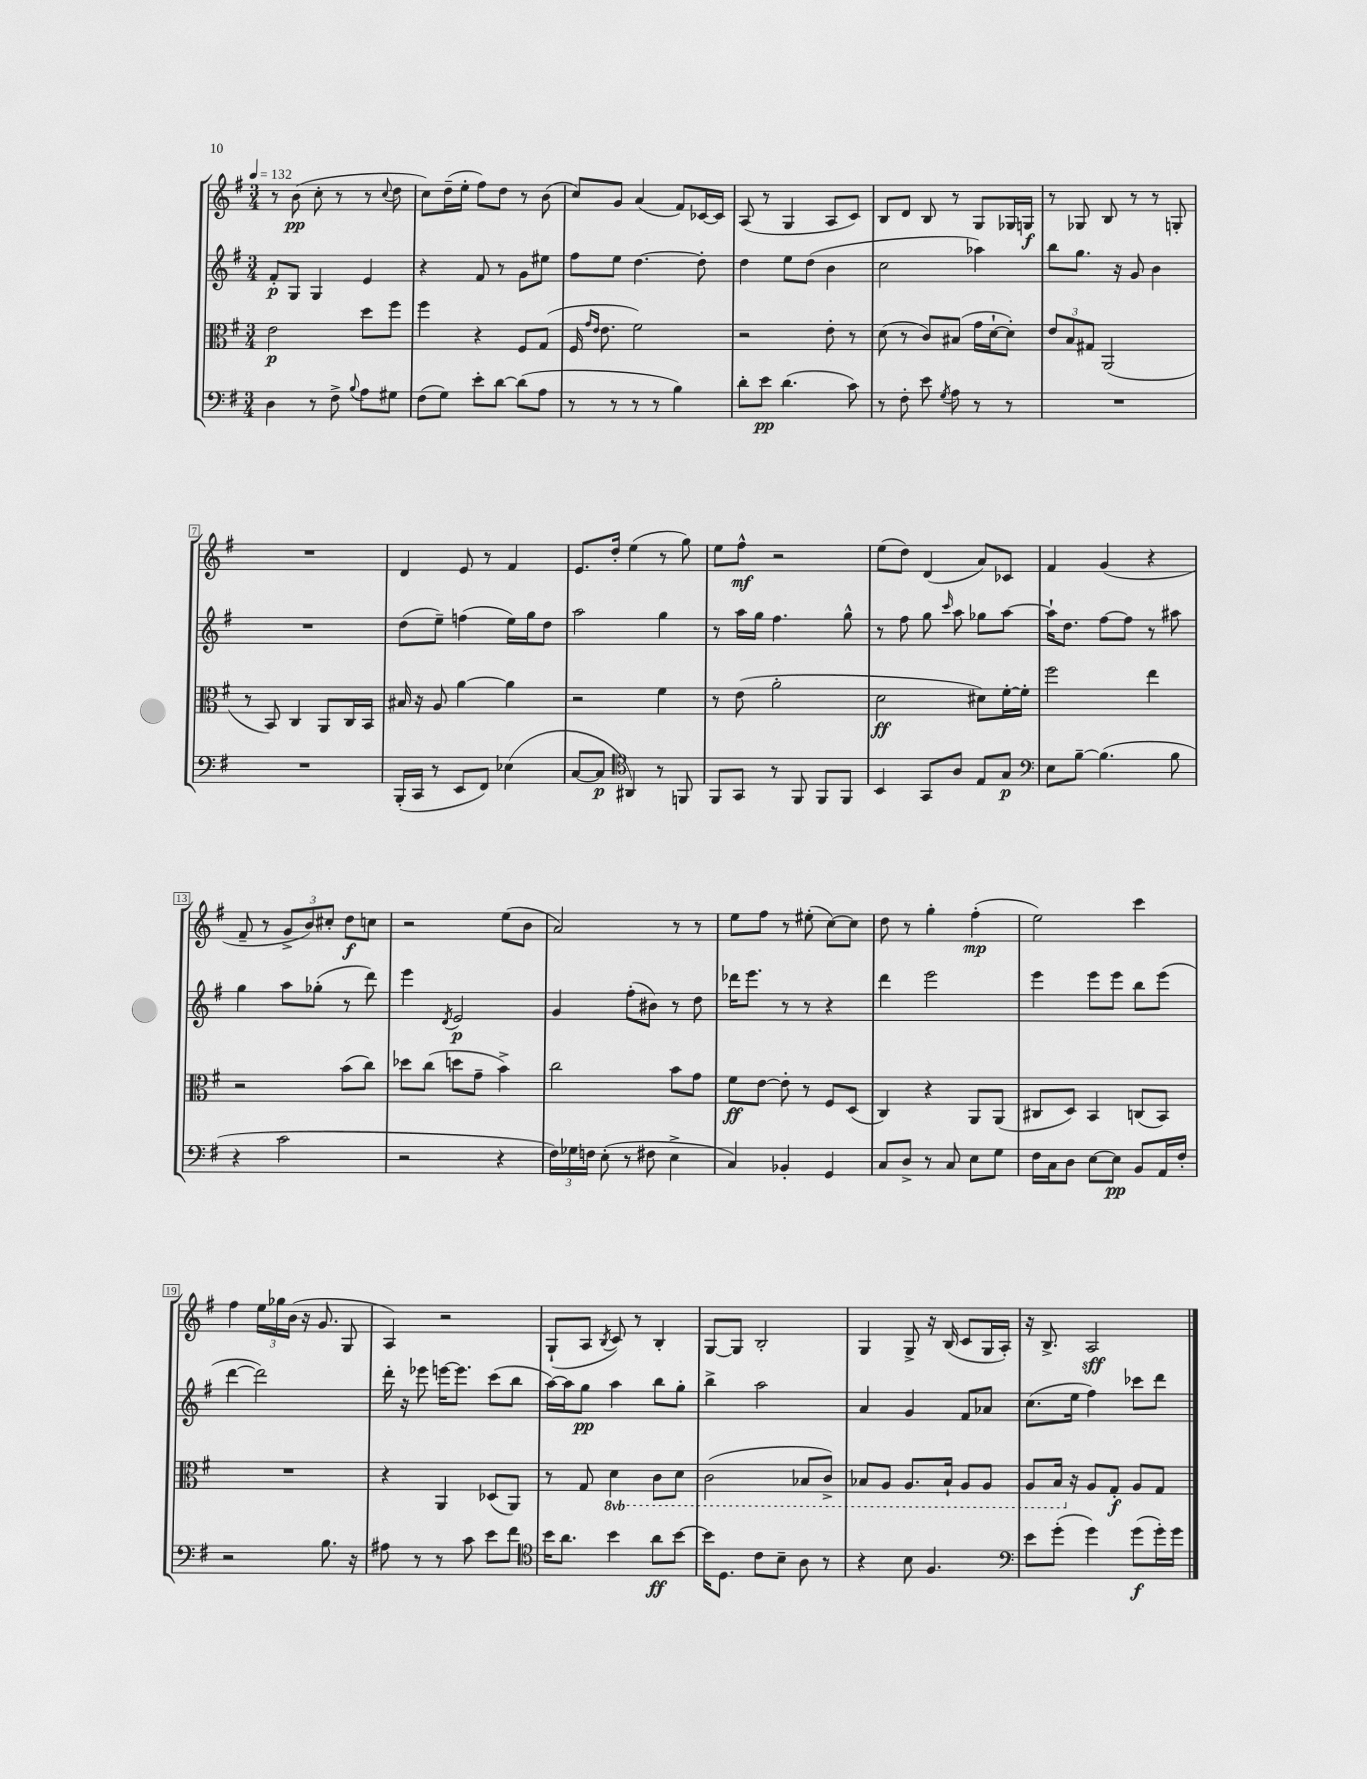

**kern	**kern	**kern	**kern
*staff4	*staff3	*staff2	*staff1
*clefF4	*clefC3	*clefG2	*clefG2
*k[f#]	*k[f#]	*k[f#]	*k[f#]
*M3/4	*M3/4	*M3/4	*M3/4
*MM132	*MM132	*MM132	*MM132
4D	2e	8f#'	8r
.	.	8G	(8b
8r	.	4G	8cc'
8F#^	.	.	8r
8qqB	.	.	.
8A	8dd	4e	8r
.	.	.	8qqcc
8G#	8ff#	.	8dd
=	=	=	=
(8F#	4ff#	4r	8cc)
8G)	.	.	(16dd~
.	.	.	16ee'
8e'	4r	8f#	8ff#)
[8d	.	8r	8dd
(8d]	8F#	8g	8r
8A	(8G	8ee#	(8b
=	=	=	=
8r	16F#	8ff#	8cc)
.	16qqg	.	.
.	16qqe	.	.
.	8.e	.	.
8r	.	8ee	8g
8r	2f#)	[4.dd	(4a
8r	.	.	.
4B)	.	.	8f#)
.	.	8dd']	[16c-
.	.	.	16c-]
=	=	=	=
8d'	2r	4dd	(8A
8e	.	.	8r
(4.d	.	8ee	4G
.	.	(8dd	.
.	8e'	4b	8A
8c)	8r	.	8c)
=	=	=	=
8r	(8d	2cc	8B
8F#'	8r	.	8d
8e	8c)	.	8B
8qG	.	.	.
8A	(8B#	.	8r
8r	16g	4aa-)	8G
.	[16d`	.	.
8r	8d'])	.	16G-
.	.	.	16G
=	=	=	=
2.r	12e	8bb	8r
.	12B	.	.
.	.	8.gg	8G-
.	12G#	.	.
.	(2AA	.	8B
.	.	16r	.
.	.	8g	8r
.	.	4b	8r
.	.	.	8G'
=	=	=	=
2.r	8r	2.r	2.r
.	8BB)	.	.
.	4C	.	.
.	8AA	.	.
.	16C	.	.
.	16BB	.	.
=	=	=	=
(16BBB'	16B#	(8dd	4d
16CC	16r	.	.
8r	8A	8ee~)	.
8EE	[4a	(4ff	8e
8FF#)	.	.	8r
(4E-	4a]	16ee)	4f#
.	.	16gg	.
.	.	8dd	.
=	=	=	=
[8C	2r	2aa	8.e
8C]	.	.	.
.	.	.	16dd'
*clefC4	*	*	*
4AA#)	.	.	(4ee
8r	4f#	4gg	8r
8FF	.	.	8gg)
=	=	=	=
8FF#	8r	8r	8ee
8GG	(8e	16aa	8ff#^^
.	.	16gg	.
8r	2a'	4.ff#	2r
8FF#	.	.	.
8FF#	.	.	.
8FF#	.	8gg^^	.
=	=	=	=
4BB	2d	8r	(8ee
.	.	8ff#	8dd)
8GG	.	8gg	(4d
.	.	16qqccc	.
8A	.	8aa	.
8E	8d#)	8gg-	8a)
8G	[16f#'	[8aa	8c-
.	16f#']	.	.
=	=	=	=
*clefF4	*	*	*
8E	2ff#	16aa`]	4f#
.	.	8.dd	.
[8B~	.	.	.
(4.B]	.	[8ff#	(4g
.	.	8ff#]	.
.	4ee	8r	4r
8B	.	8aa#	.
=	=	=	=
4r	2r	4gg	8f#~
.	.	.	8r
2c	.	8aa	12g^
.	.	.	12b)
.	.	(8gg-'	.
.	.	.	12cc#'
.	(8b	8r	8dd
.	8cc)	8ddd)	8cc
=	=	=	=
2r	8dd-	4eee	2r
.	(8cc	.	.
.	.	8qd	.
.	8dd	2e	.
.	8g~	.	.
4r	4b^)	.	(8ee
.	.	.	8b
=	=	=	=
24F#)	2cc	4g	2a)
24G-	.	.	.
24F	.	.	.
(8E'	.	.	.
8r	.	(8ff#'	.
8F#	.	8b#)	.
4E^	8b	8r	8r
.	8g	8dd	8r
=	=	=	=
4C)	8f#	16ddd-	8ee
.	.	8.eee	.
.	[8e	.	8ff#
4BB-'	8e']	8r	8r
.	8r	8r	(8ee#'
4GG	8F#	4r	[8cc)
.	(8D	.	8cc]
=	=	=	=
8C	4C)	4ddd	8dd
8D^	.	.	8r
8r	4r	2eee	4gg'
8C	.	.	.
8E	8AA	.	(4ff#'
8G	(8AA	.	.
=	=	=	=
16F#	8C#	4eee	2ee)
16C	.	.	.
8D	8D)	.	.
[8E	4BB	8eee	.
8E]	.	8eee	.
8BB	(8C	8bb	4ccc
16AA	8BB)	(8eee	.
16F#'	.	.	.
=	=	=	=
2r	2.r	[4ddd	4ff#
.	.	2ddd])	24ee
.	.	.	24gg-
.	.	.	(24b
.	.	.	16r
.	.	.	8.g
8.B	.	.	.
.	.	.	8G
16r	.	.	.
=	=	=	=
8A#	4r	16ddd'	4A)
.	.	16r	.
8r	.	8eee-	.
8r	4AA	[16eee	2r
.	.	8.eee]	.
8c	.	.	.
8e	(8D-	(8ccc	.
8f#	8AA)	8bb	.
=	=	=	=
*clefC4	*	*	*
16b	8r	[16aa)	(8G`
8.a	.	16aa]	.
.	8G	8gg	8A
.	.	.	8qB
4b	4D	4aa	8c)
.	.	.	8r
8a	8C	8bb	4B'
[8b	8D	8gg'	.
=	=	=	=
16b]	(2C	4bb^	[8G
8.D	.	.	.
.	.	.	8G]
8c	.	2aa	2B'
8B~	.	.	.
8A	8BB-	.	.
8r	8C^)	.	.
=	=	=	=
4r	8BB-	4a	4G
.	8AA	.	.
8B	8.AA	4g	8G^
4.F#	.	.	16r
.	16BB-`	.	(16B
.	8AA	8f#	8c
.	8AA	8a-	16G
.	.	.	16A')
=	=	=	=
*clefF4	*	*	*
8e	8AA	(8.cc	16r
.	.	.	8.B^
(8g'	16BB	.	.
.	16r	16ee	.
4g)	8A	4ff#)	2A
.	8G'	.	.
(8g	8A	8ccc-	.
16g')	8G	8ddd	.
16g	.	.	.
==	==	==	==
*-	*-	*-	*-
